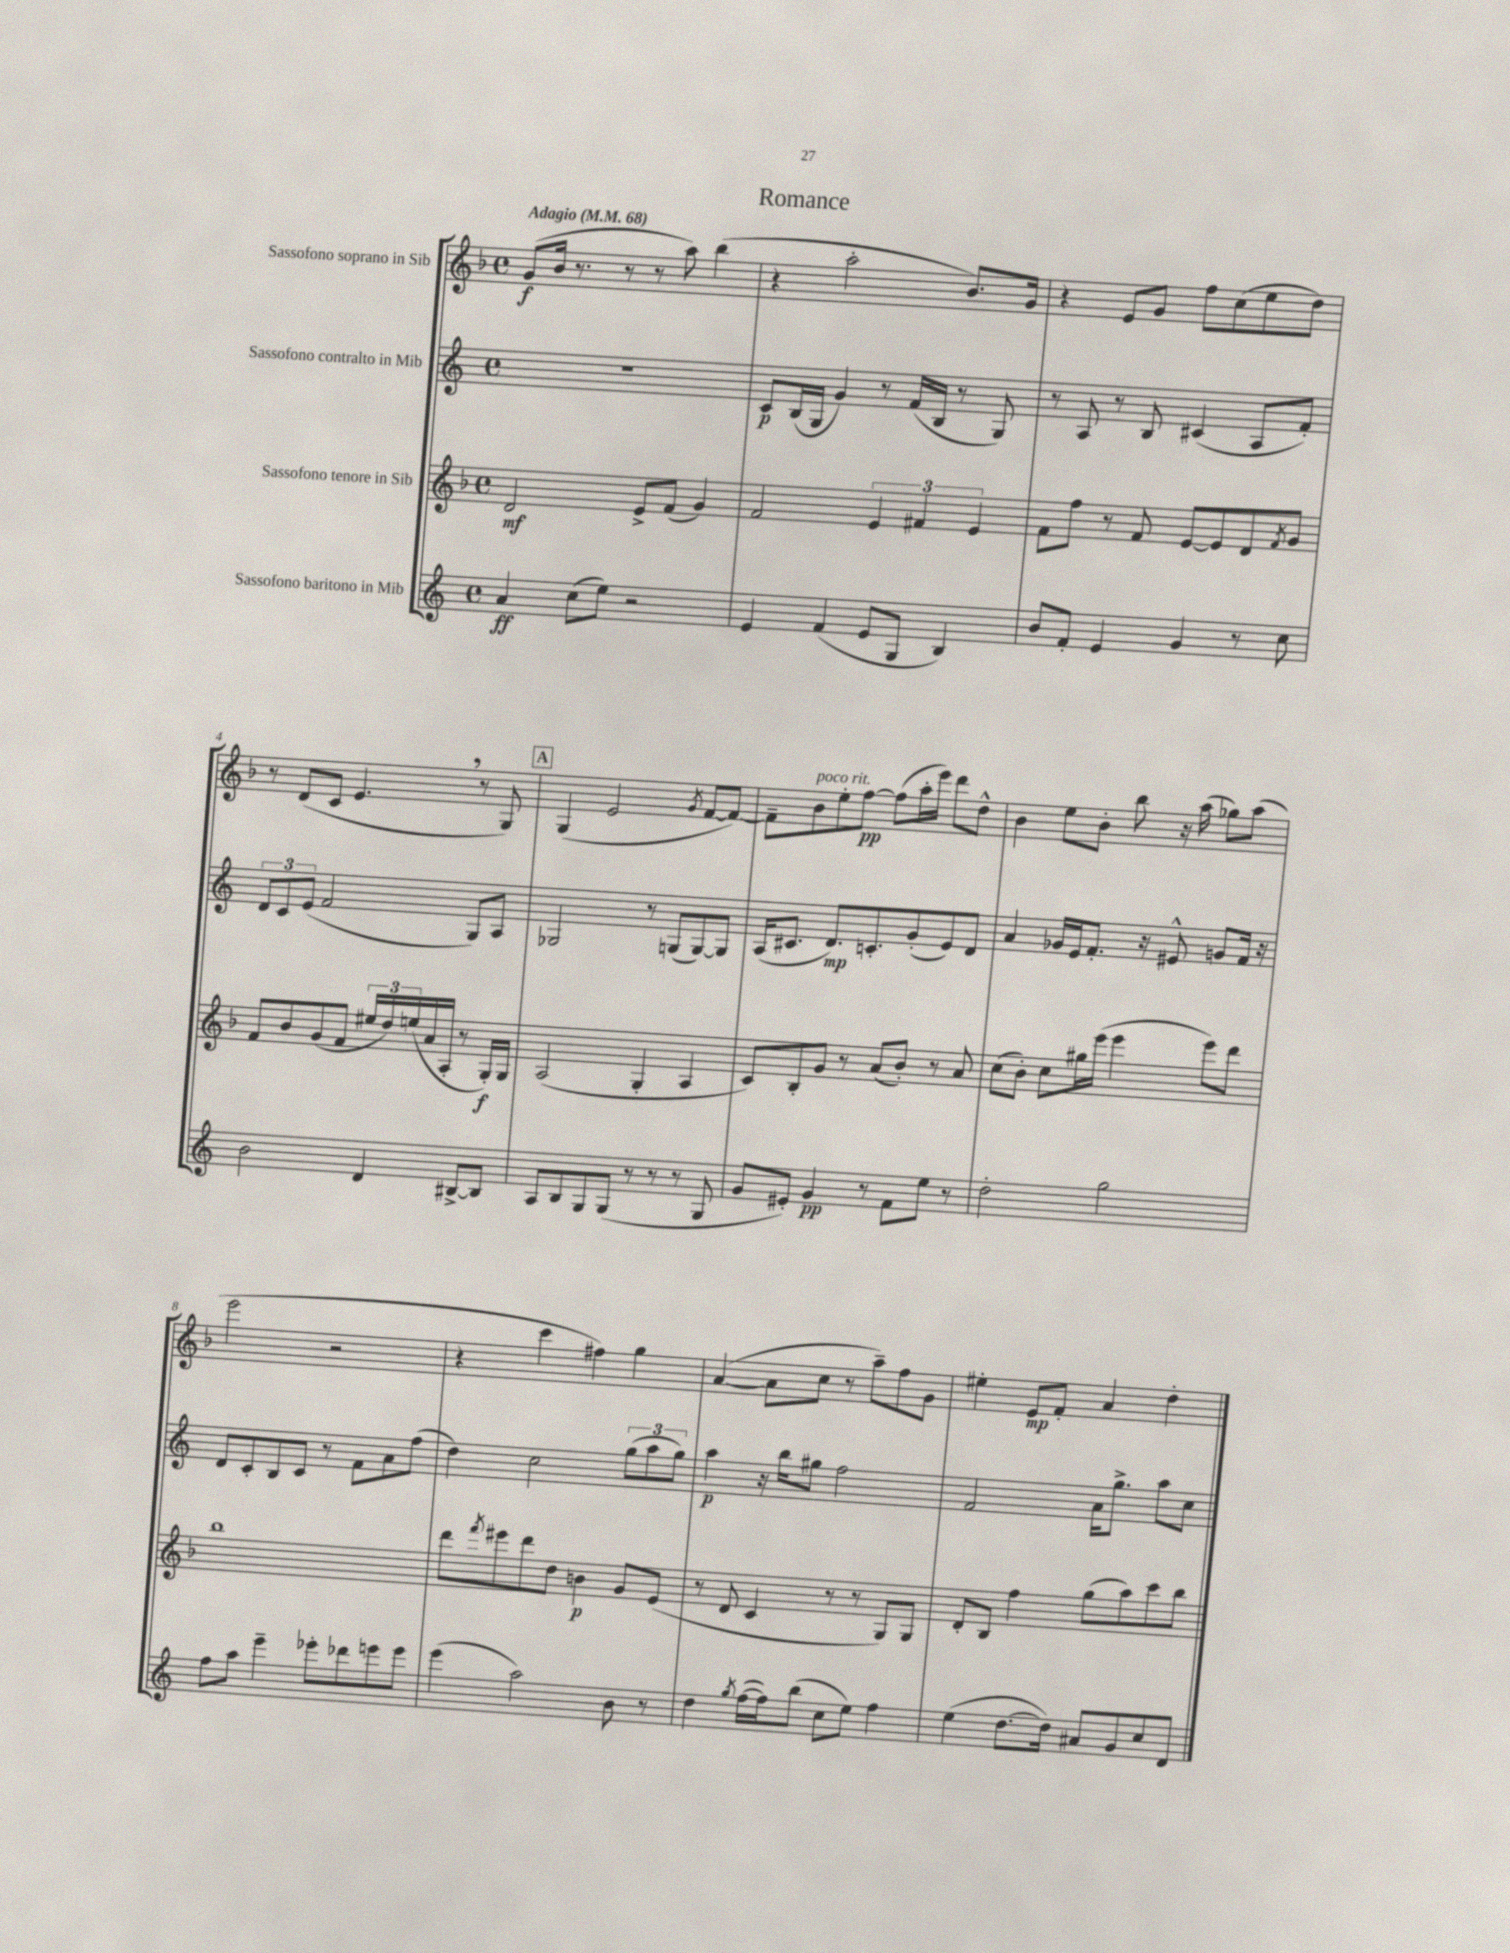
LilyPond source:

\header { title = "Romance" }
<<
\new StaffGroup <<
\new Staff = "s0" \with { instrumentName = "Sassofono soprano in Sib" } {
    \clef treble \key f \major \defaultTimeSignature \time 4/4 \tempo "Adagio" 4 = 68
    g'8\f( bes'16 r8. r8 r8 a''8) bes''4( |
    r4 a''2-. bes'8.) g'16 |
    r4 e'8 g'8 f''8 c''8( e''8 d''8) |
    r8 d'8( c'8 e'4. \breathe r8 g8) |
    \mark \markup { \box "A" } g4( e'2 \acciaccatura { g'8 } f'8~ f'8~) |
    f'8-- bes'8^\markup { \italic "poco rit." } e''8-. f''8~\pp f''8( a''16-. e'''16) d'''8 d''8-^ |
    bes'4 e''8 bes'8-. bes''8 r16 a''16( ges''8) a''8( |
    e'''2 r2 |
    r4 c'''4 fis''4) g''4 |
    a'4~( a'8 c''8 r8 a''8--) f''8 g'8 |
    eis''4-. e'8\mp f'8-. a'4 d''4-. \bar "|." |
}
\new Staff = "s1" \with { instrumentName = "Sassofono contralto in Mib" } {
    \clef treble \key c \major \defaultTimeSignature \time 4/4
    R1 |
    c'8\p b16( g16 g'4) r8 f'16( b16 r8 g8) |
    r8 a8 r8 b8 cis'4( a8 f'8-.) |
    \tuplet 3/2 { d'8 c'8 e'8( } f'2 g8) a8 |
    \mark \markup { \box "A" } ges2 r8 g8( g8~) g8 |
    a16( cis'8. d'8.\mp) c'8.-. g'8-.( e'8) d'8 |
    a'4 ges'16 e'16 f'8.-. r16 eis'8-^ g'8 f'16 r16 |
    d'8 c'8-. b8 c'8 r8 f'8 a'8 f''8( |
    d''4) c''2 \tuplet 3/2 { g''8( a''8 g''8) } |
    a''4\p r16 b''16 gis''8 f''2 |
    f'2 a'16 g''8.-> a''8 c''8 \bar "|." |
}
\new Staff = "s2" \with { instrumentName = "Sassofono tenore in Sib" } {
    \clef treble \key f \major \defaultTimeSignature \time 4/4
    d'2\mf e'8-> f'8( g'4) |
    f'2 \tuplet 3/2 { e'4 fis'4 e'4 } |
    f'8 f''8 r8 f'8 e'8~ e'8 d'8 \acciaccatura { f'8 } g'8 |
    f'8 bes'8 g'8( f'8 \tuplet 3/2 { eis''16 d''16) e''16( } a'16 a16-. r8 g16-.\f) g16 |
    \mark \markup { \box "A" } a2( g4-. a4 |
    c'8) bes8-. g'8 r8 a'8( bes'8-.) r8 a'8 |
    c''8( bes'8-.) c''8 gis''16 e'''16( e'''4 e'''8) d'''8 |
    bes''1 |
    d'''8 \acciaccatura { f'''8 } eis'''8 d'''8 d''8 b'4\p g'8 e'8( |
    r8 d'8 c'4 r8 r8 g8) g8 |
    d'8-. bes8 f''4 g''8( a''8) c'''8 bes''8 \bar "|." |
}
\new Staff = "s3" \with { instrumentName = "Sassofono baritono in Mib" } {
    \clef treble \key c \major \defaultTimeSignature \time 4/4
    a'4\ff c''8( e''8) r2 |
    e'4 f'4( e'8 g8 b4) |
    b'8 f'8-. e'4 g'4 r8 c''8 |
    b'2 d'4 bis8~-> bis8 |
    \mark \markup { \box "A" } a8 b8 g8 g8( r8 r8 r8 g8 |
    g'8 eis'8-.) g'4\pp r8 f'8 e''8 r8 |
    d''2-. g''2 |
    f''8 a''8 e'''4-- ees'''8-. des'''8 e'''8 e'''8 |
    e'''4( a''2) b'8 r8 |
    d''4 \acciaccatura { g''8 } f''16~( f''16) b''8( c''8 e''8) f''4 |
    e''4( d''8.~ d''16) ais'8 g'8 c''8 d'8 \bar "|." |
}
>>
>>
